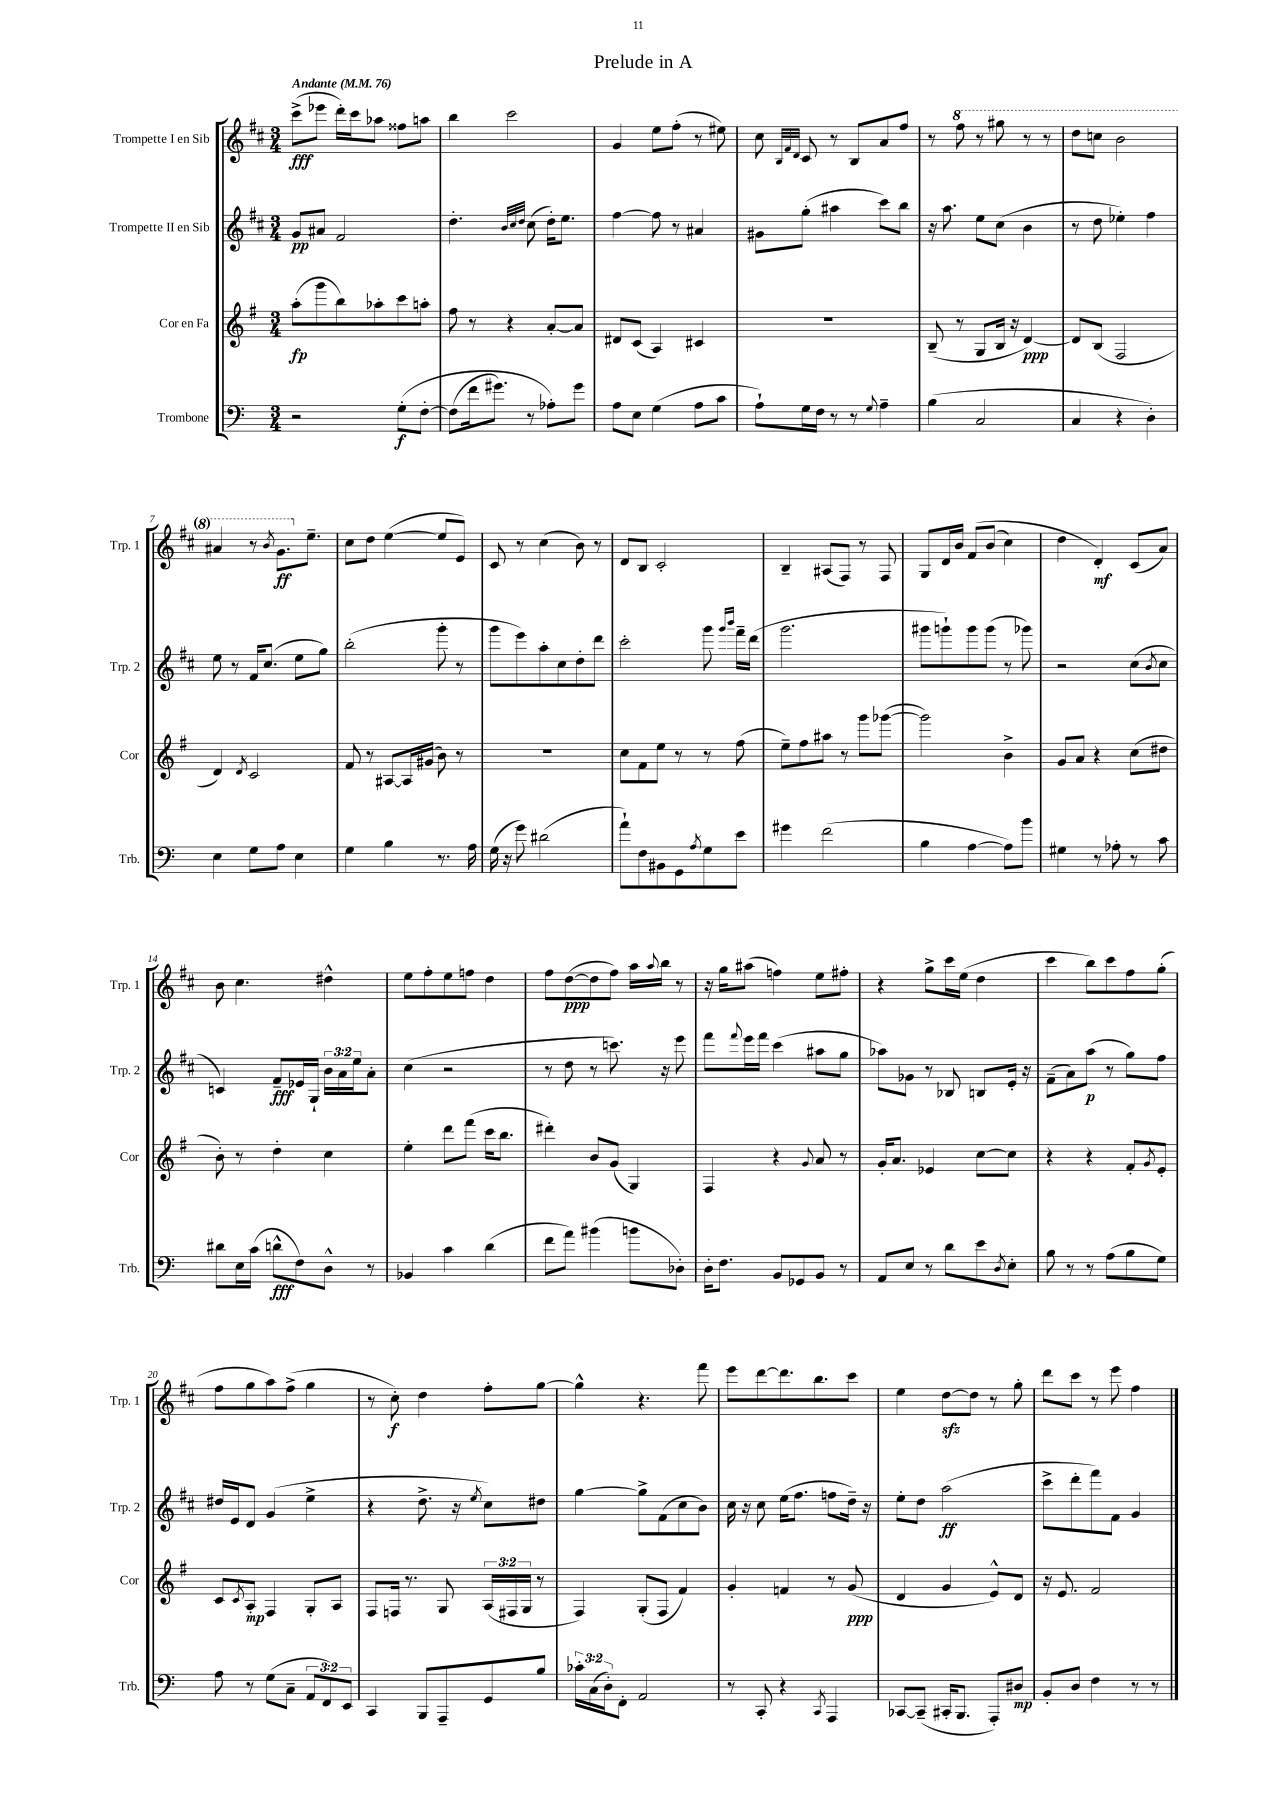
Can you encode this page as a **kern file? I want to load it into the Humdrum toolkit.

**kern	**kern	**kern	**kern
*staff4	*staff3	*staff2	*staff1
*clefF4	*clefG2	*clefG2	*clefG2
*k[]	*k[f#]	*k[f#c#]	*k[f#c#]
*M3/4	*M3/4	*M3/4	*M3/4
*MM76	*MM76	*MM76	*MM76
2r	(8aa'	8g	(8ccc#^
.	8ggg	8a#	8eee-
.	8bb)	2f#	16ddd')
.	.	.	16ccc#
.	8aa-'	.	8aa-
&(8G'	8ccc	.	8ff##
[8F'	8aa'	.	8aa
=	=	=	=
(8F]	8ff#	4.dd'	4bb
16f	8r	.	.
8.g#)	.	.	.
.	4r	.	2ccc#
.	.	32qqb	.
.	.	32qqcc#	.
.	.	32qqdd	.
8r	.	(8cc#	.
8A-'&)	[8a'	16dd')	.
.	.	8.ee	.
8g#	8a]	.	.
=	=	=	=
8A	8d#	[4ff#	4g
8E	(8c	.	.
(4G	4A)	8ff#]	8ee
.	.	8r	(8ff#'
8A	4c#	4a#	8r
8c	.	.	8ee#)
=	=	=	=
8A`)	2.r	8g#	8cc#
.	.	.	32qqB
.	.	.	32qqf#
.	.	.	32qqd
16G	.	(8gg'	8c#
16F	.	.	.
8r	.	4aa#	8r
8r	.	.	8B
8qqG	.	.	.
4A~	.	8ccc#)	8a
.	.	8bb	8ff#
=	=	=	=
(4B	(8B~	16r	8r
.	.	8.aa	.
.	8r	.	8fff#
2C	8G	8ee	8r
.	16B	(8cc#	8ggg#
.	16r	.	.
.	[4d)	4b	8r
.	.	.	8r
=	=	=	=
4C	8d]	8r	8ddd
.	(8B	8dd	8ccc
4r	2F#	4ee-')	2bb
4D')	.	4ff#	.
=	=	=	=
4E	4d)	8ee	4aa#
.	.	8r	.
.	8qd	.	.
8G	2c	16f#	8r
.	.	(8.cc#	.
.	.	.	8qbb
8A	.	.	8.gg
4E	.	8ee	.
.	.	.	8.ee~
.	.	8gg)	.
=	=	=	=
4G	8f#	(2bb'	8cc#
.	8r	.	8dd
4B	[8A#	.	([4ee
.	16A#]	.	.
.	(16g#	.	.
8.r	8b)	8ggg'	8ee]
.	8r	8r	8e)
16A	.	.	.
=	=	=	=
(16G	2.r	8ggg	8c#
16r	.	.	.
8g)	.	8eee)	8r
(2d#	.	8aa'	(4cc#
.	.	8cc#	.
.	.	8dd'	8b)
.	.	8ddd	8r
=	=	=	=
8a`)	8cc	2ccc#'	8d
8F	8f#	.	8B
8BB#	8ee	.	2c#'
8GG	8r	.	.
8qA	.	.	.
8G	8r	8ggg	.
.	.	16qqggg	.
.	.	16qqbbb	.
8e	(8ff#	16fff#~	.
.	.	(16ddd	.
=	=	=	=
4g#	8ee~)	2.ggg	4B~
.	8ff#	.	.
(2f	8aa#	.	(8A#
.	8r	.	8F#)
.	8ggg	.	8r
.	([8ggg-	.	8F#
=	=	=	=
4B	2ggg-])	8ggg#	8G
.	.	8ggg`)	16d
.	.	.	16b
[4A	.	8ggg	&(8f#
.	.	(8ggg	(8b
8A])	4b^	8r	4cc#)
8b	.	8ggg-)	.
=	=	=	=
4G#	8g	2r	4dd
.	8a	.	.
8r	4r	.	4d'&)
8A-'	.	.	.
8r	(8cc	(8cc#	(8c#
.	.	8qb	.
8c	8dd#	8cc#	8a)
=	=	=	=
8d#	8b')	4c)	8b
16E	8r	.	4.cc#
(16c	.	.	.
8d^^	4dd'	8f#~	.
8F)	.	16e-	.
.	.	16G`	.
8D^^	4cc	24b	4dd#^^
.	.	24a	.
.	.	24ee	.
8r	.	8a'	.
=	=	=	=
4BB-	4ee'	(4cc#	8ee
.	.	.	8ff#'
4c	8ddd	2r	8ee
.	(8fff#	.	8ff
(4d	16ccc	.	4dd
.	8.bb	.	.
=	=	=	=
8f	4ddd#')	8r	8ff#
8a)	.	8dd	([8dd
(4b#	8b	8r	8dd]
.	(8g	8.ccc)	8ff#)
8b	4G)	.	16aa
.	.	.	8qqaa
.	.	16r	16bb
8D-')	.	8eee	8r
=	=	=	=
16D'	4F#	8fff#	16r
8.F	.	.	16gg
.	.	8qqfff#	.
.	.	16eee	(8aa#
.	.	16fff#	.
8BB	4r	(4ccc#	4ff)
8GG-	.	.	.
.	8qqg	.	.
8BB	8a	8aa#	8ee
8r	8r	8gg	8ff#'
=	=	=	=
8AA	16g'	8aa-)	4r
.	8.a	.	.
8E	.	8g-	.
8r	4e-	8r	8gg^
8d	.	8B-	16ccc#
.	.	.	(16ee
8e	[8cc	8B	4dd
8qD	.	.	.
8E'	8cc]	16e'	.
.	.	16r	.
=	=	=	=
8B	4r	(8f#~	4ccc#
8r	.	8a)	.
8r	4r	(8aa	8bb)
(8A	.	8r	8ccc#
8B	8f#'	8gg)	8ff#
.	8qg	.	.
8G)	8e'	8ff#	(8gg'
=	=	=	=
8A	8c	16dd#	8ff#
.	.	16e	.
.	8qc	.	.
8r	8A'	8d	8gg
(8G	4F#	(4g	8aa)
8C~	.	.	(8ff#^
12AA	8G'	4ee^	4gg
12FF)	.	.	.
.	8A	.	.
12EE	.	.	.
=	=	=	=
4CC	8F#	4r	8r
.	16F	.	8cc#')
.	8.r	.	.
8BBB	.	8.dd^	4dd
8AAA~	8G	.	.
.	.	16r	.
.	.	8qee	.
8GG	(24A	8cc#)	8ff#'
.	24F#	.	.
.	24G	.	.
8B	8r	8dd#	[8gg
=	=	=	=
24c-'	4F#)	[4gg	4gg^^]
(24C	.	.	.
24D')	.	.	.
8FF'	.	.	.
2AA	(8G'	8gg^]	4.r
.	8F#	(8f#	.
.	4f#)	8cc#	.
.	.	8b)	8fff#
=	=	=	=
8r	4g'	16cc#	8eee
.	.	16r	.
8CC'	.	8cc#	[8ddd
4r	4f	(16ee	8.ddd]
.	.	8.ff#	.
.	.	.	8.bb
8qCC	.	.	.
4AAA	8r	8ff	.
.	(8g	16dd~)	8ccc#
.	.	16r	.
=	=	=	=
[8CC-	4d	8ee'	4ee
(8CC-~]	.	8dd	.
16CC#'	4g	(2aa	[8dd
8.BBB	.	.	.
.	.	.	8dd]
8AAA')	8e^^)	.	8r
8D#	8d	.	8gg'
=	=	=	=
8BB'	16r	8ccc#^	8ddd
.	8.e	.	.
8D	.	8ddd'	8ccc#
4F	2f#	8fff#)	8r
.	.	8f#	8eee
8r	.	4g	4ff#
8r	.	.	.
==	==	==	==
*-	*-	*-	*-
